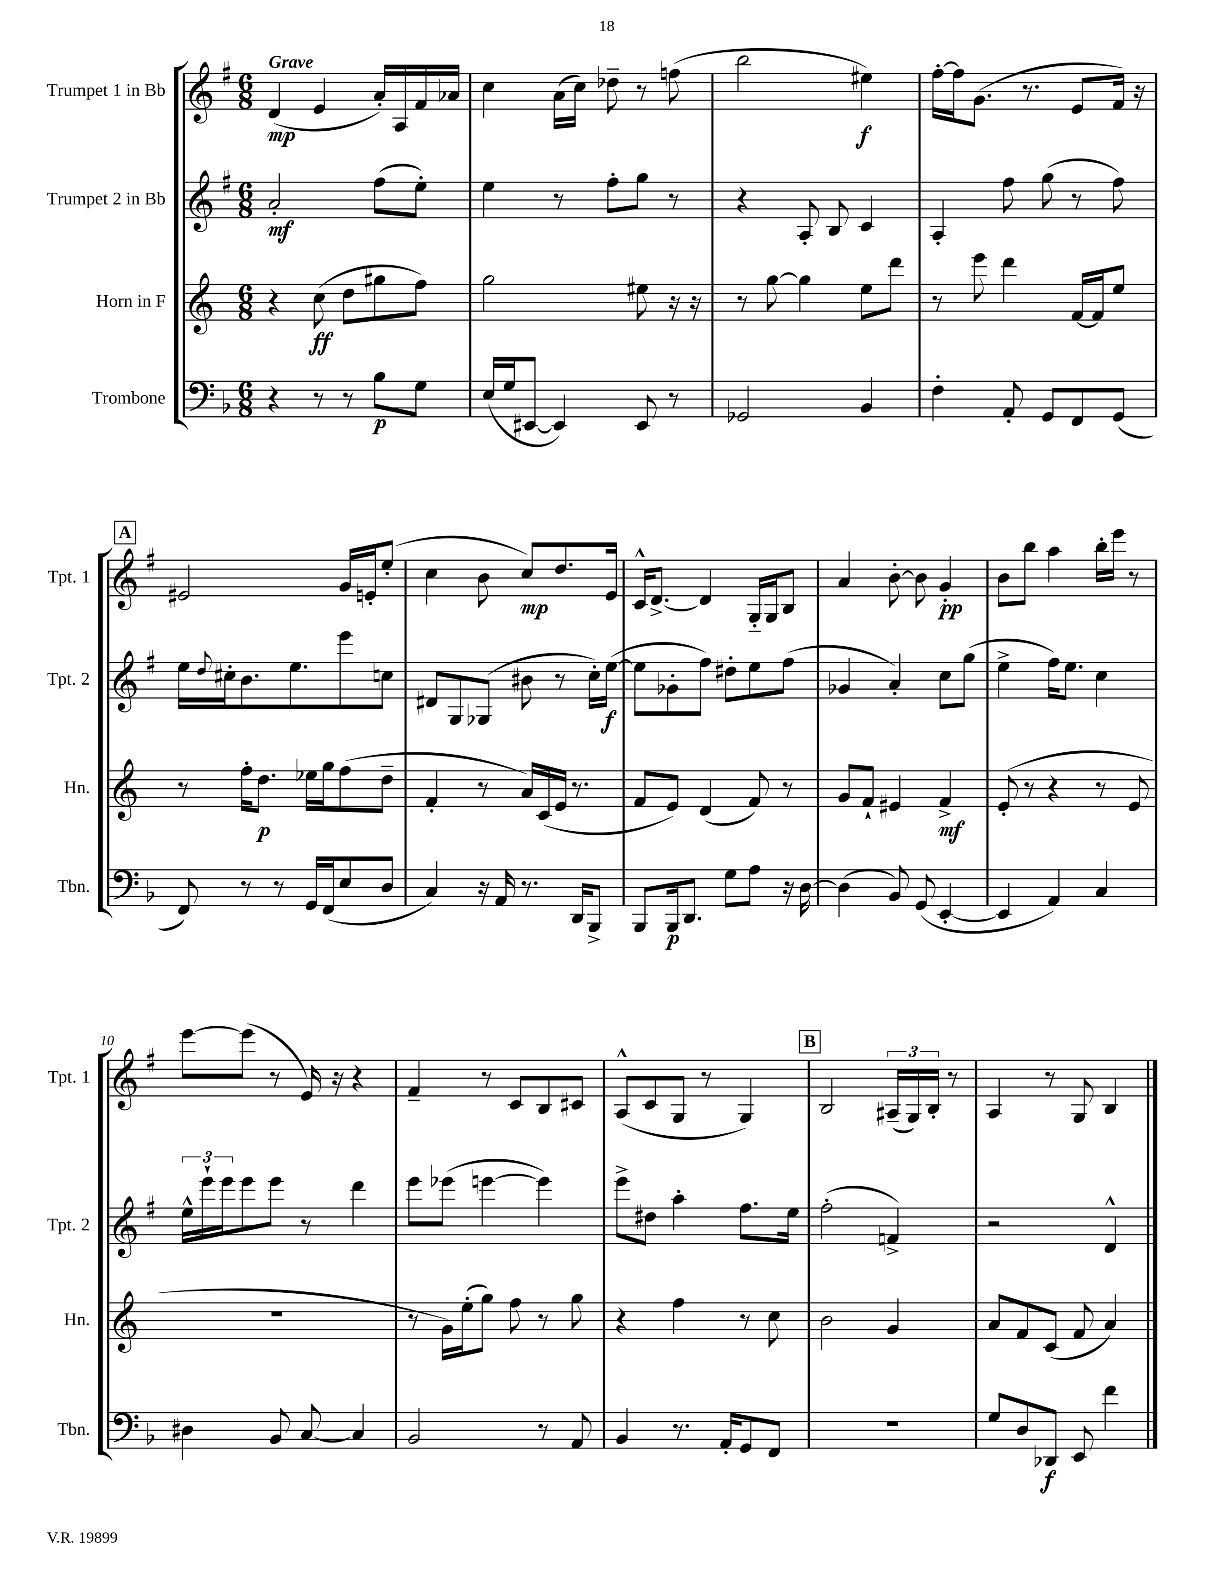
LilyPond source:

<<
\new StaffGroup <<
\new Staff = "s0" \with { instrumentName = "Trumpet 1 in Bb" shortInstrumentName = "Tpt. 1" } {
    \clef treble \key g \major \numericTimeSignature \time 6/8 \tempo "Grave"
    d'4\mp( e'4 a'16-.) a16 fis'16 aes'16 |
    c''4 a'16( c''16) des''8-- r8 f''8( |
    b''2 eis''4\f) |
    fis''16~-. fis''16 g'8.( r8. e'8 fis'16) r16 |
    \mark \markup { \box "A" } eis'2 g'16 e'16-. e''8-.( |
    c''4 b'8 c''8\mp) d''8. e'16 |
    c'16-^ d'8.~-> d'4 g16-_ g16 b8 |
    a'4 b'8~-. b'8 g'4-.\pp |
    b'8 b''8 a''4 b''16-. e'''16 r8 |
    e'''8~ e'''8( r8 e'16) r16 r4 |
    fis'4-- r8 c'8 b8 cis'8 |
    a8-^( c'8 g8 r8 g4) |
    \mark \markup { \box "B" } b2 \tuplet 3/2 { ais16--( g16) b16-. } r8 |
    a4 r8 g8 b4 \bar "|." |
}
\new Staff = "s1" \with { instrumentName = "Trumpet 2 in Bb" shortInstrumentName = "Tpt. 2" } {
    \clef treble \key g \major \numericTimeSignature \time 6/8
    a'2-.\mf fis''8( e''8-.) |
    e''4 r8 fis''8-. g''8 r8 |
    r4 a8-. b8 c'4 |
    a4-. fis''8 g''8( r8 fis''8) |
    \mark \markup { \box "A" } e''16 \appoggiatura { d''8 } cis''16-. b'8. e''8. e'''8 c''8 |
    dis'8 g8 ges8( bis'8 r8 c''16-.) e''16~\f( |
    e''8 ges'8-. fis''8) dis''8-. e''8 fis''8( |
    ges'4 a'4-.) c''8 g''8( |
    e''4-> fis''16) e''8. c''4 |
    \tuplet 3/2 { e''16-^ e'''16-! e'''16 } e'''8 e'''8 r8 d'''4 |
    e'''8 ees'''8( e'''4~ e'''4) |
    e'''8-> dis''8 a''4-. fis''8. e''16 |
    \mark \markup { \box "B" } fis''2-.( f'4->) |
    r2 d'4-^ \bar "|." |
}
\new Staff = "s2" \with { instrumentName = "Horn in F" shortInstrumentName = "Hn." } {
    \clef treble \key c \major \numericTimeSignature \time 6/8
    r4 c''8\ff( d''8 gis''8 f''8) |
    g''2 eis''8 r16 r16 |
    r8 g''8~ g''4 e''8 d'''8 |
    r8 e'''8 d'''4 f'16~ f'16 e''8 |
    \mark \markup { \box "A" } r8 f''16-. d''8.\p ees''16 g''16 f''8( d''8-- |
    f'4-. r8 a'16) c'16( e'16 r8. |
    f'8 e'8) d'4( f'8) r8 |
    g'8 f'8-! eis'4 f'4->\mf |
    e'8-.( r8 r4 r8 e'8 |
    R2. |
    r8 g'16) e''16-.( g''8) f''8 r8 g''8 |
    r4 f''4 r8 c''8 |
    \mark \markup { \box "B" } b'2 g'4 |
    a'8 f'8 c'8( f'8 a'4) \bar "|." |
}
\new Staff = "s3" \with { instrumentName = "Trombone" shortInstrumentName = "Tbn." } {
    \clef bass \key f \major \numericTimeSignature \time 6/8
    r4 r8 r8 bes8\p g8 |
    e16( g16 eis,8~ eis,4) eis,8 r8 |
    ges,2 bes,4 |
    f4-. a,8-. g,8 f,8 g,8( |
    \mark \markup { \box "A" } f,8) r8 r8 g,16 f,16( e8 d8 |
    c4) r16 a,16 r8. d,16 bes,,8-> |
    bes,,8 bes,,16\p d,8. g8 a8 r16 d16~ |
    d4( bes,8) g,8( e,4~-. |
    e,4 a,4) c4 |
    dis4 bes,8 c8~ c4 |
    bes,2 r8 a,8 |
    bes,4 r8. a,16-. g,8 f,8 |
    \mark \markup { \box "B" } R2. |
    g8 d8 des,8\f e,8 f'4 \bar "|." |
}
>>
>>
